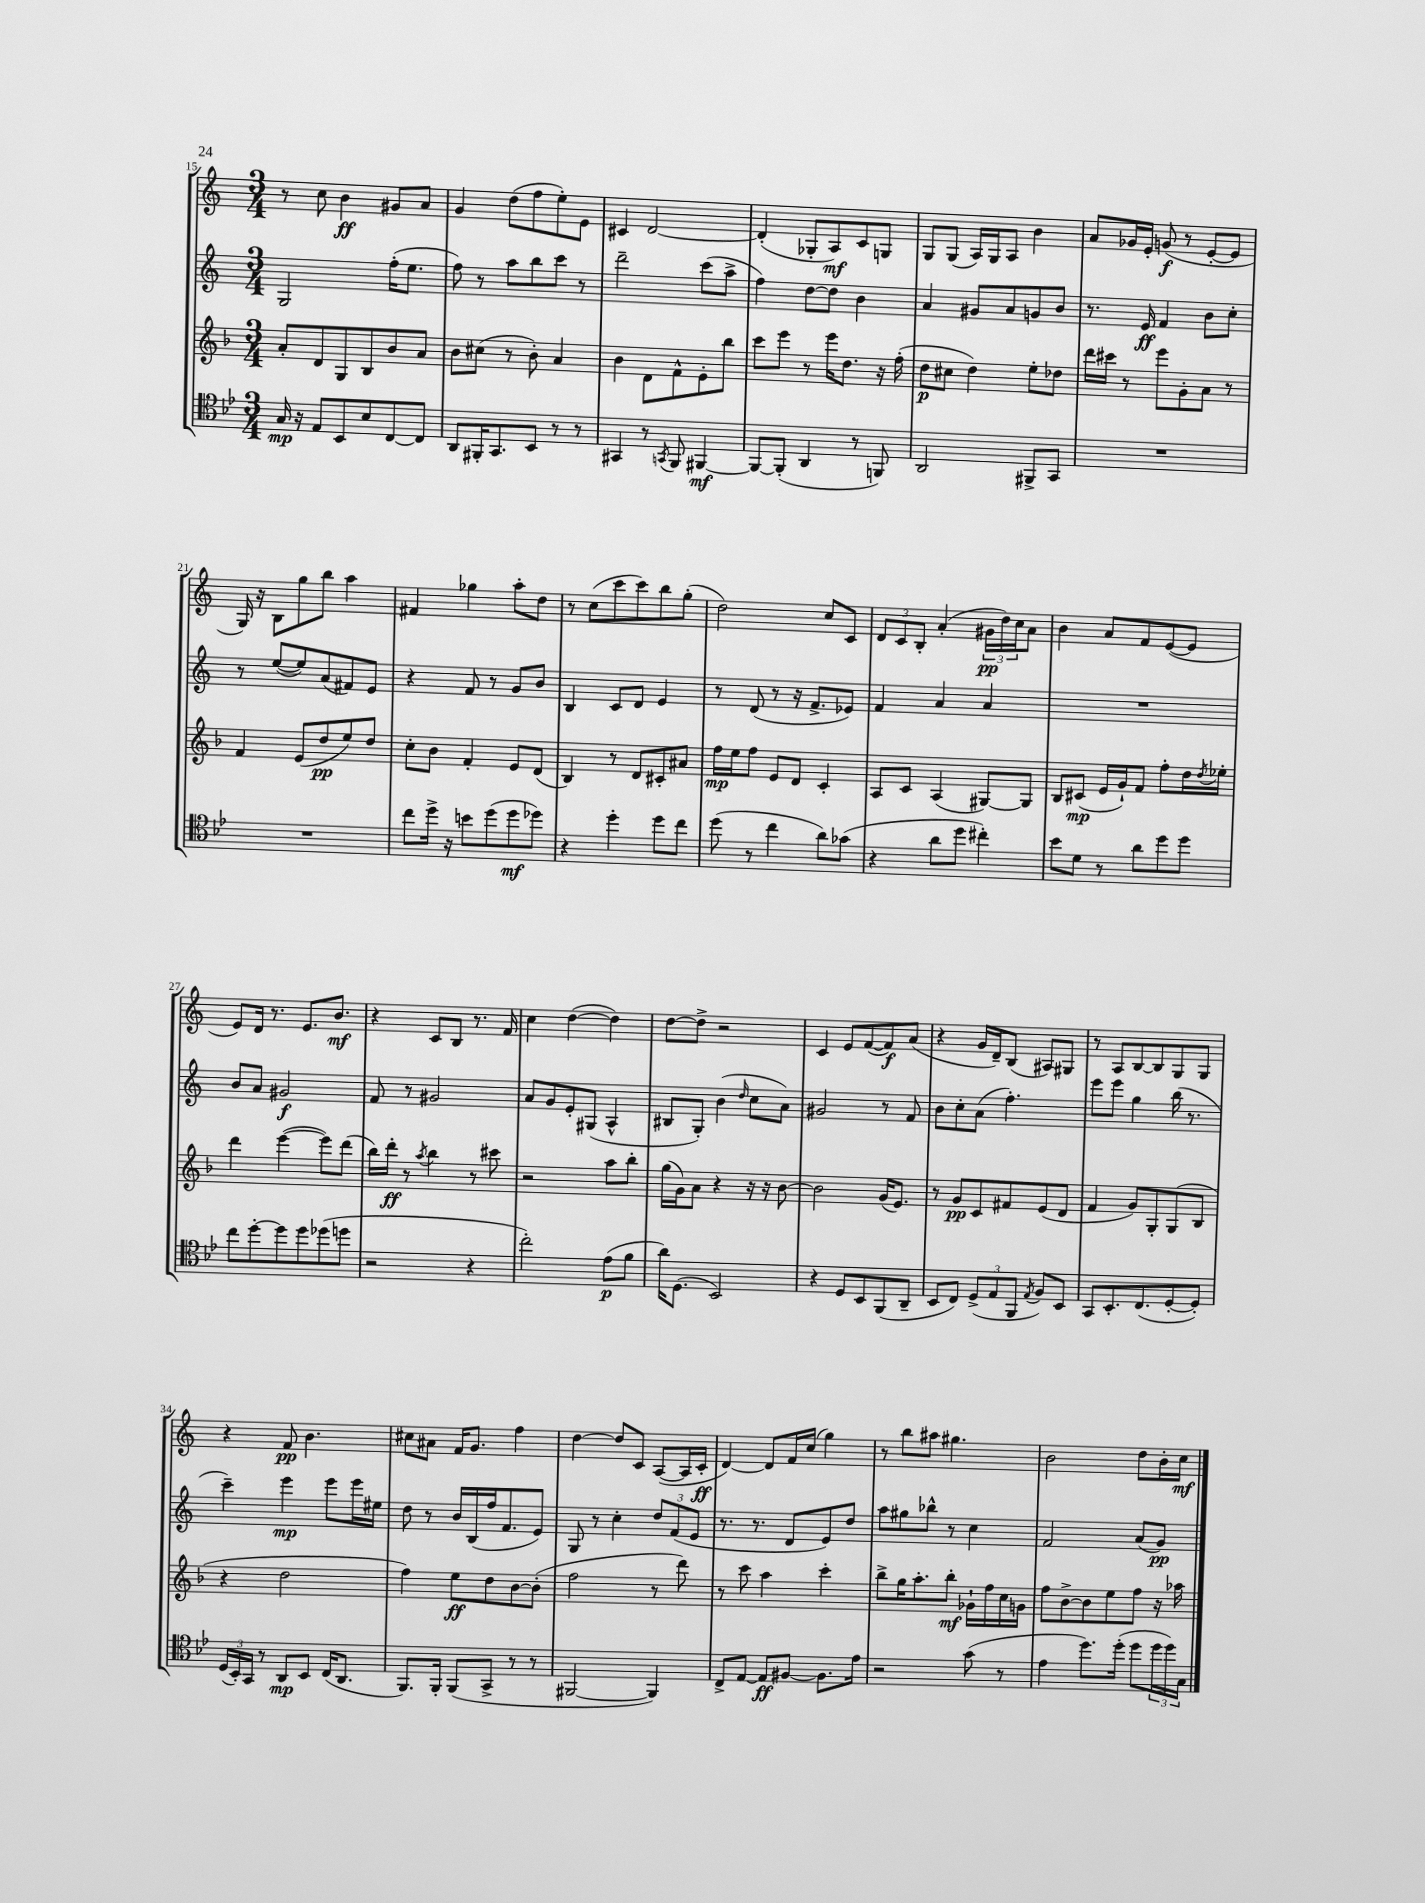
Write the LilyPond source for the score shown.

<<
\new StaffGroup <<
\new Staff = "s0" {
    \clef treble \key c \major \numericTimeSignature \time 3/4
    r8 c''8 b'4\ff gis'8 a'8 |
    g'4 d''8( f''8 e''8-.) e'8 |
    cis'4 d'2~ |
    d'4-.( ges8-. a8\mf) c'8 g8 |
    g8 g8( a16) g16 a8 b'4 |
    a'8 ges'16 e'16-. g'8\f( r8 e'8~-. e'8 |
    g16) r16 b8 g''8 b''8 a''4 |
    fis'4 ges''4 a''8-. d''8 |
    r8 c''8( c'''8 c'''8) b''8 g''8-.( |
    d''2) c''8 c'8 |
    \tuplet 3/2 { d'8 c'8 b8-. } a'4-.( \tuplet 3/2 { gis'16\pp d''16) c''16 } a'8 |
    b'4 a'8 f'8 e'8~( e'8 |
    e'8) d'16 r8. e'8. b'8.\mf |
    r4 c'8 b8 r8. f'16 |
    c''4 d''4~( d''4) |
    d''8~ d''8-> r2 |
    c'4 e'8 f'8~( f'8\f) a'8( |
    r4 g'16 d'16--) b8( ais8) gis8 |
    r8 a8 b8~ b8 g8 g8 |
    r4 f'8\pp b'4. |
    cis''8 ais'8 f'16 g'8. f''4 |
    d''4~ d''8 c'8 a8~( a16 c'16-.\ff |
    d'4~) d'8 f'16 c''16( g''4) |
    r8 b''8 ais''8 gis''4. |
    b'2 d''8 b'16-. c''16\mf \bar "|." |
}
\new Staff = "s1" {
    \clef treble \key c \major \numericTimeSignature \time 3/4
    g2 f''16-.( e''8. |
    f''8) r8 a''8 b''8 c'''8 r8 |
    d'''2-- c'''8( a''8-> |
    f''4) d''8~ d''8 b'4 |
    a'4 gis'8 a'8 g'8 b'8 |
    r8. e'16\ff f'4 b'8 c''8-. |
    r8 e''8~( e''8) a'8( fis'8) e'8 |
    r4 f'8 r8 g'8 b'8 |
    b4 c'8 d'8 e'4 |
    r8 d'8( r8 r16 f'8.-> ees'8) |
    f'4 a'4 a'4 |
    R2. |
    b'8 a'8 gis'2\f |
    f'8 r8 gis'2 |
    a'8 g'8 e'8-. gis8( a4-^ |
    bis8 g8-.) b'4( \grace { d''16 } c''8 a'8) |
    gis'2 r8 f'8 |
    b'8 c''8-. a'8( f''4.-.) |
    e'''8 e'''8 g''4 b''16( r8. |
    c'''4--) e'''4\mp e'''8 e'''16 eis''16 |
    d''8 r8 b'16 b16( f''16 f'8. e'8) |
    g8 r8 c''4-. \tuplet 3/2 { d''8 f'8( e'8 } |
    r8. r8. d'8 e'8) d''8 |
    a''8 gis''8 bes''8-^ r8 c''4 |
    f'2 a'8( g'8\pp) \bar "|." |
}
\new Staff = "s2" {
    \clef treble \key f \major \numericTimeSignature \time 3/4
    a'8-. d'8 g8 bes8 bes'8 a'8 |
    bes'8 cis''8( r8 bes'8-.) a'4 |
    bes'4 d'8 f'8-^ e'8-. bes''8 |
    c'''8 e'''8 r8 e'''16 d''8. r16 f''16-.( |
    d''8\p cis''8 d''4) e''8-. des''8 |
    d'''16 cis'''16 r8 e'''8 g'8-. a'8 r8 |
    f'4 e'8( d''8\pp e''8) d''8 |
    c''8-. bes'8 f'4-. e'8 d'8( |
    bes4) r8 d'8 cis'8-. ais'8 |
    f''16\mp e''16 f''8 e'8 d'8 c'4-. |
    a8 c'8 a4( gis8~) gis8 |
    bes8 cis'8\mp( e'16 g'16-!) f'8 f''8-. d''16 \acciaccatura { d''8 } ees''16-. |
    d'''4 e'''4~( e'''8) d'''8( |
    bes''16) d'''16-.\ff r8 \acciaccatura { a''8 } bes''4 r8 cis'''8 |
    r2 a''8 bes''8-. |
    g''16( g'16) a'8 r4 r16 r16 bes'8~ |
    bes'2 g'16( e'8.) |
    r8 g'8\pp c'8 fis'8 e'8( d'8 |
    f'4 g'8) g8-. g8( bes8 |
    r4 d''2 |
    f''4) e''8\ff d''8 bes'8~ bes'8-.( |
    f''2 r8 d'''8) |
    r8 c'''8 a''4 c'''4-. |
    bes''8-> g''16 a''8.-. bes''8-.\mf ges'16-! f''16 c''16 g'16 |
    f''8 bes'8~-> bes'8 e''8 f''8 r16 aes''16 \bar "|." |
}
\new Staff = "s3" {
    \clef tenor \key bes \major \numericTimeSignature \time 3/4
    g16\mp r16 ees8 bes,8 bes8 c8~ c8 |
    a,8 fis,16-. g,8. bes,8 r8 r8 |
    gis,4 r8 \acciaccatura { g,8 } f,8 fis,4~\mf |
    fis,8~ fis,8-.( a,4 r8 f,8) |
    a,2 fis,8-> g,8 |
    R2. |
    R2. |
    c''8 d''16-> r16 b'8 d''8( d''8\mf des''8) |
    r4 d''4-. d''8 c''8 |
    d''8( r8 c''4 a'8) ges'8( |
    r4 a'8 d''8 cis''4-.) |
    bes'8 d'8 r8 a'8 d''8 d''8 |
    c''8 d''8~-. d''8 d''8 des''8( d''8 |
    r2 r4 |
    c''2-.) ees'8\p( f'8 |
    a'16) d8.( bes,2) |
    r4 d8 bes,8 f,8( a,8-- |
    bes,8 c8) \tuplet 3/2 { d8->( ees8 f,8 } \acciaccatura { ees8 } f8) bes,8 |
    g,8 bes,8.-. c8.( d8~-. d8-.) |
    \tuplet 3/2 { d16( bes,16-.) g,16 } r8 a,8\mp bes,8 c16( a,8. |
    f,8.) f,16-. f,8( g,8-> r8 r8 |
    fis,2~ fis,4) |
    c8-> ees8~ ees8\ff fis8~ fis8. ees'16 |
    r2 g'8( r8 |
    ees'4 d''8.) d''16-.( d''8 \tuplet 3/2 { d''16 d''16) g16 } \bar "|." |
}
>>
>>
\layout { \context { \Score currentBarNumber = #15 } }
